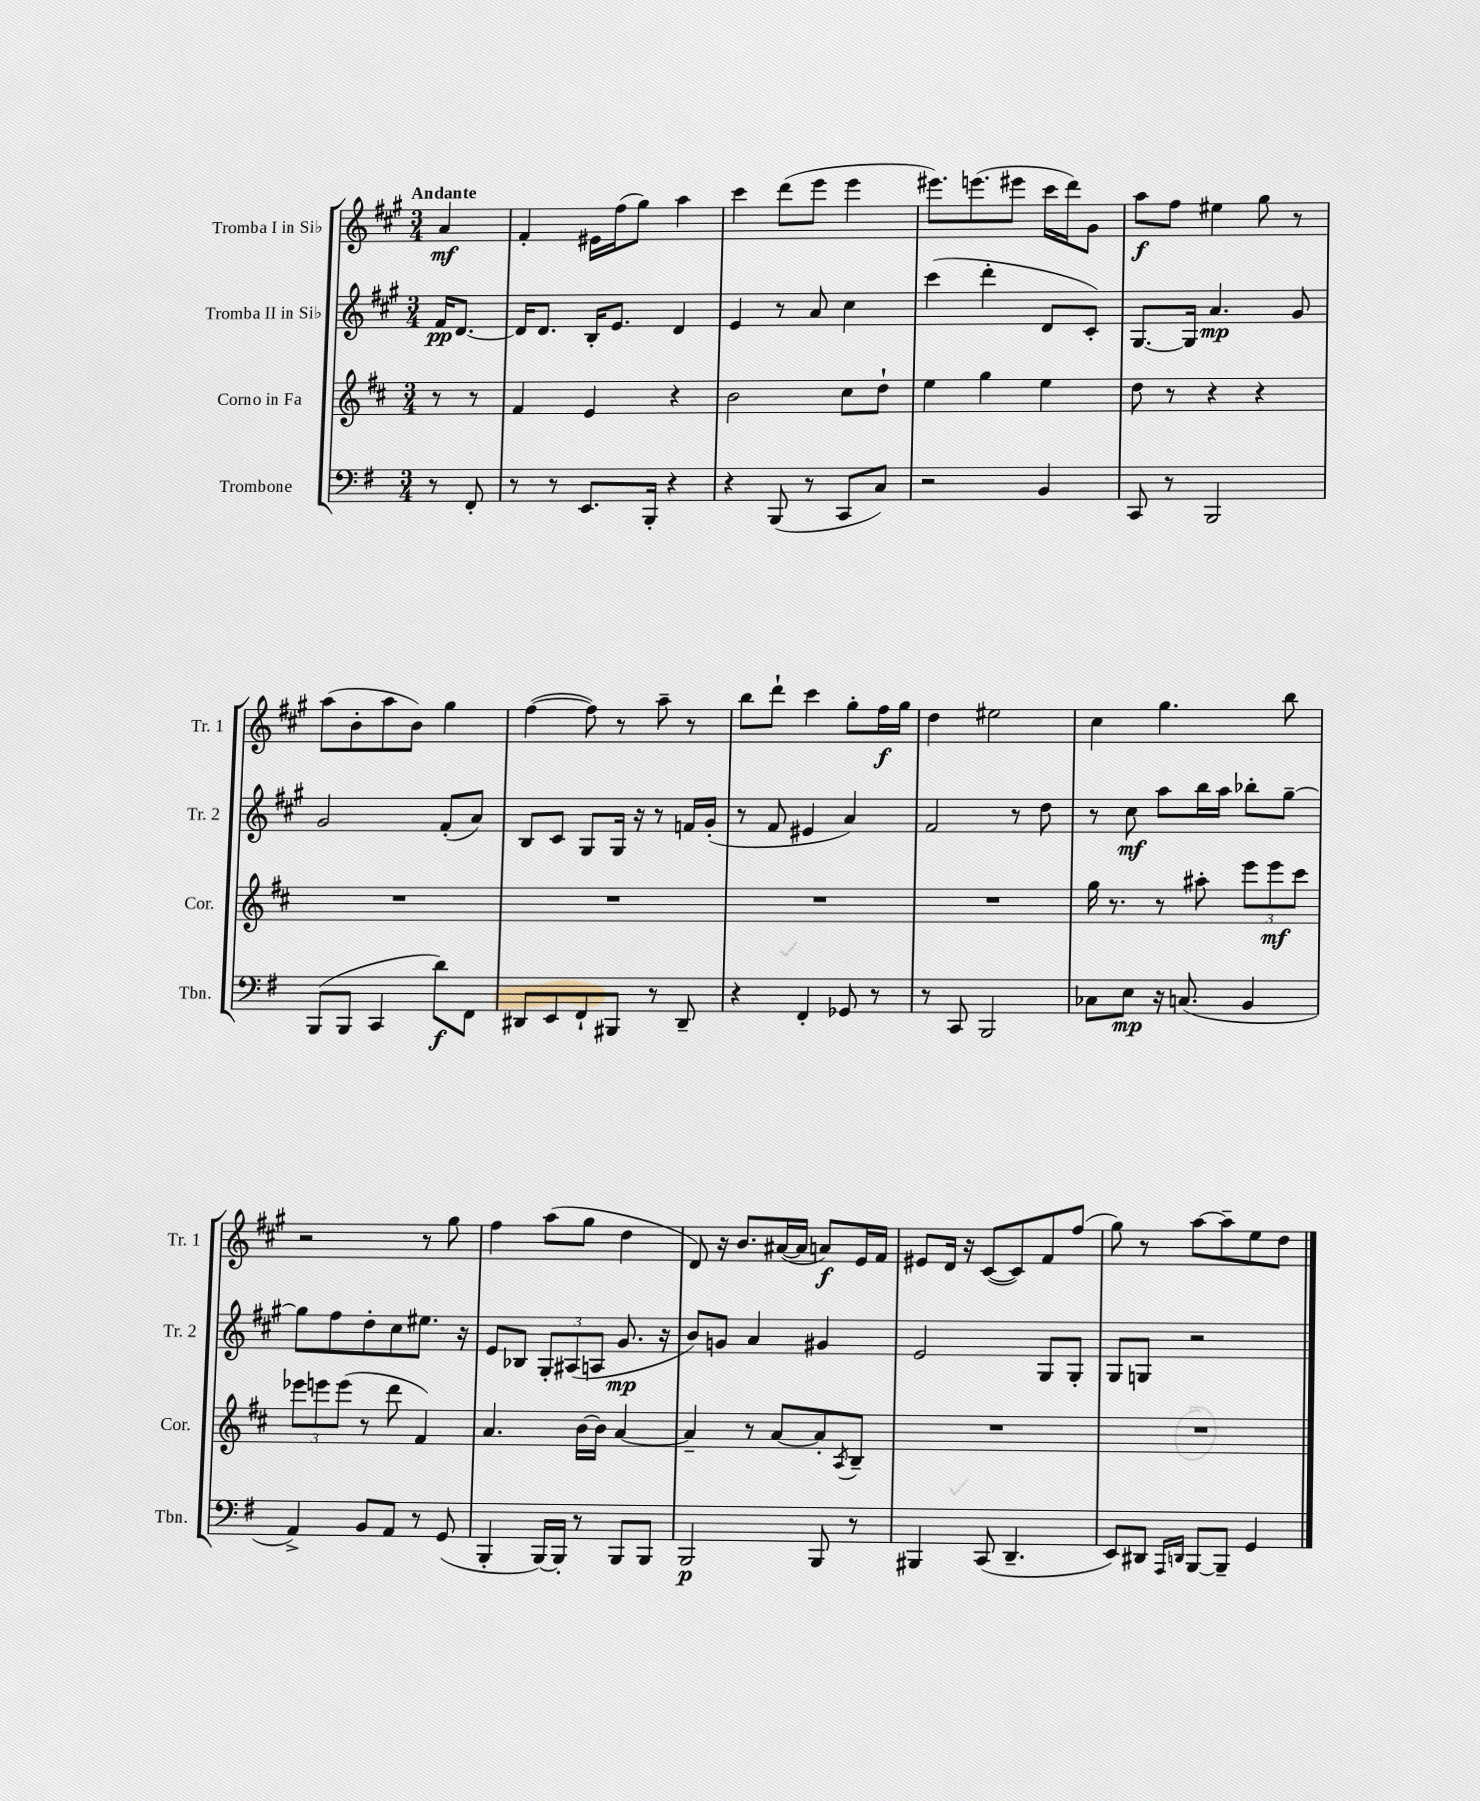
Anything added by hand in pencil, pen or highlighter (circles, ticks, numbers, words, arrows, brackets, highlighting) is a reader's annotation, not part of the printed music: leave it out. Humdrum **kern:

**kern	**dynam	**kern	**dynam	**kern	**dynam	**kern	**dynam
*part4	*part4	*part3	*part3	*part2	*part2	*part1	*part1
*staff4	*staff4	*staff3	*staff3	*staff2	*staff2	*staff1	*staff1
*I"Trombone	*	*I"Corno in Fa	*	*I"Tromba II in Si♭	*	*I"Tromba I in Si♭	*
*I'Tbn.	*	*I'Cor.	*	*I'Tr. 2	*	*I'Tr. 1	*
*clefF4	*	*clefG2	*	*clefG2	*	*clefG2	*
*k[f#]	*	*k[f#c#]	*	*k[f#c#g#]	*	*k[f#c#g#]	*
*M3/4	*	*M3/4	*	*M3/4	*	*M3/4	*
=	=	=	=	=	=	=	=
!	!	!	!	!	!	!LO:TX:a:B:t=Andante	!
8r	.	8r	.	16f#/KL	pp	4a/	mf
.	.	.	.	[8.d/J	.	.	.
8FF#'/	.	8r	.	.	.	.	.
=1	=1	=1	=1	=1	=1	=1	=1
8r	.	4f#/	.	16d/KL]	.	4f#'/	.
.	.	.	.	8.d/J	.	.	.
8r	.	.	.	.	.	.	.
8.EE/L	.	4e/	.	16B'/KL	.	16e#X\LL	.
.	.	.	.	8.e/J	.	(16ff#\J	.
.	.	.	.	.	.	8gg#\J)	.
16BBB'/Jk	.	.	.	.	.	.	.
4r	.	4r	.	4d/	.	4aa\	.
=2	=2	=2	=2	=2	=2	=2	=2
4r	.	2b\	.	4e/	.	4ccc#\	.
(8BBB/	.	.	.	8r	.	(8ddd\L	.
8r	.	.	.	8a/	.	8eee\J	.
8CC/L	.	8cc#\L	.	4cc#\	.	4eee\	.
8C/J)	.	8dd`\J	.	.	.	.	.
=3	=3	=3	=3	=3	=3	=3	=3
2r	.	4ee\	.	(4ccc#\	.	8.eee#X\L)	.
.	.	.	.	.	.	(8.eeen\	.
.	.	4gg\	.	4ddd'\	.	.	.
.	.	.	.	.	.	8eee#X\J	.
4BB/	.	4ee\	.	8d/L	.	16ccc#\LL	.
.	.	.	.	.	.	16ddd\J)	.
.	.	.	.	8c#'/J)	.	8g#\J	.
=4	=4	=4	=4	=4	=4	=4	=4
8CC/	.	8dd\	.	[8.G#/L	.	8aa\L	f
8r	.	8r	.	.	.	8ff#\J	.
.	.	.	.	16G#/Jk]	.	.	.
2BBB/	.	4r	.	4.a/	mp	4ee#X\	.
.	.	4r	.	.	.	8gg#\	.
.	.	.	.	8g#/	.	8r	.
!!LO:LB:g=z
=5	=5	=5	=5	=5	=5	=5	=5
(8BBB/L	.	2.r	.	2g#/	.	(8aa\L	.
8BBB/J	.	.	.	.	.	8b'\	.
4CC/	.	.	.	.	.	8aa\	.
.	.	.	.	.	.	8b\J)	.
8d\L)	f	.	.	(8f#'/L	.	4gg#\	.
8FF#\J	.	.	.	8a/J)	.	.	.
=6	=6	=6	=6	=6	=6	=6	=6
8DD#X/L	.	2.r	.	8B/L	.	([4ff#\	.
8EE/	.	.	.	8c#/J	.	.	.
8FF#`/	.	.	.	8G#/L	.	8ff#\])	.
8BBB#X/J	.	.	.	16G#/Jk	.	8r	.
.	.	.	.	16r	.	.	.
8r	.	.	.	8r	.	8aa~\	.
8DD#~/	.	.	.	16fn/LL	.	8r	.
.	.	.	.	(16g#'/JJ	.	.	.
=7	=7	=7	=7	=7	=7	=7	=7
4r	.	2.r	.	8r	.	8bb\L	.
.	.	.	.	8f#/	.	8ddd`\J	.
4FF#'/	.	.	.	4e#X/	.	4ccc#\	.
8GG-X/	.	.	.	4a/)	.	8gg#'\L	.
8r	.	.	.	.	.	16ff#\L	f
.	.	.	.	.	.	16gg#\JJ	.
=8	=8	=8	=8	=8	=8	=8	=8
8r	.	2.r	.	2f#/	.	4dd\	.
8CC/	.	.	.	.	.	.	.
2BBB/	.	.	.	.	.	2ee#X\	.
.	.	.	.	8r	.	.	.
.	.	.	.	8dd\	.	.	.
=9	=9	=9	=9	=9	=9	=9	=9
8C-X\L	.	16gg\	.	8r	.	4cc#\	.
.	.	8.r	.	.	.	.	.
8E\J	mp	.	.	8cc#\	mf	.	.
16r	.	8r	.	8aa\L	.	4.gg#\	.
(8.Cn/	.	.	.	.	.	.	.
.	.	8aa#X'\	.	16bb\L	.	.	.
.	.	.	.	16aa\JJ	.	.	.
4BB/	.	12eee\L	.	8bb-X'\L	.	.	.
.	.	12eee\	mf	.	.	.	.
.	.	.	.	[8gg#~\J	.	8bb\	.
.	.	12ccc#\J	.	.	.	.	.
!!LO:LB:g=z
=10	=10	=10	=10	=10	=10	=10	=10
4AA^/)	.	12eee-X\L	.	8gg#\L]	.	2r	.
.	.	12eeen\	.	.	.	.	.
.	.	.	.	8ff#\	.	.	.
.	.	(12eee\J	.	.	.	.	.
8BB/L	.	8r	.	8dd'\	.	.	.
8AA/J	.	8ddd\	.	8cc#\	.	.	.
8r	.	4f#/)	.	8.ee#X\J	.	8r	.
(8GG/	.	.	.	.	.	8gg#\	.
.	.	.	.	16r	.	.	.
=11	=11	=11	=11	=11	=11	=11	=11
4BBB'/	.	4.a/	.	8e/L	.	4ff#\	.
.	.	.	.	8B-X/J	.	.	.
[16BBB/LL)	.	.	.	12G#'/L	.	(8aa\L	.
16BBB'/JJ]	.	.	.	.	.	.	.
.	.	.	.	(12A#X/	.	.	.
8r	.	[16b\LL	.	.	.	8gg#\J	.
.	.	.	.	12An/J	.	.	.
.	.	16b\JJ]	.	.	.	.	.
8BBB/L	.	[4a/	.	8.g#/	mp	4dd\	.
8BBB/J	.	.	.	.	.	.	.
.	.	.	.	16r	.	.	.
=12	=12	=12	=12	=12	=12	=12	=12
2BBB/	p	4a~/]	.	8b/L)	.	8d/)	.
.	.	.	.	8gn/J	.	16r	.
.	.	.	.	.	.	8.b/L	.
.	.	8r	.	4a/	.	.	.
.	.	[8a/L	.	.	.	([16a#X/L	.
.	.	.	.	.	.	16a#/JJ]	.
8BBB/	.	8a'/]	.	4g#X/	.	8an/L)	f
.	.	8qA/	.	.	.	.	.
8r	.	8B~/J	.	.	.	16e/L	.
.	.	.	.	.	.	16f#/JJ	.
=13	=13	=13	=13	=13	=13	=13	=13
4BBB#X/	.	2.r	.	2e/	.	8e#X/L	.
.	.	.	.	.	.	16d/Jk	.
.	.	.	.	.	.	16r	.
(8CC/	.	.	.	.	.	([8c#/L	.
4.DD~/	.	.	.	.	.	8c#/])	.
.	.	.	.	8G#/L	.	8f#/	.
.	.	.	.	8G#'/J	.	(8ff#/J	.
=14	=14	=14	=14	=14	=14	=14	=14
8EE/L)	.	2.r	.	8G#/L	.	8gg#\)	.
8DD#X/J	.	.	.	8Gn/J	.	8r	.
16qqAAA/LL	.	.	.	.	.	.	.
16qqDDn/JJ	.	.	.	.	.	.	.
[8BBB/L	.	.	.	2r	.	[8aa\L	.
8BBB~/J]	.	.	.	.	.	8aa~\]	.
4GG/	.	.	.	.	.	8ee\	.
.	.	.	.	.	.	8dd\J	.
==	==	==	==	==	==	==	==
*-	*-	*-	*-	*-	*-	*-	*-
